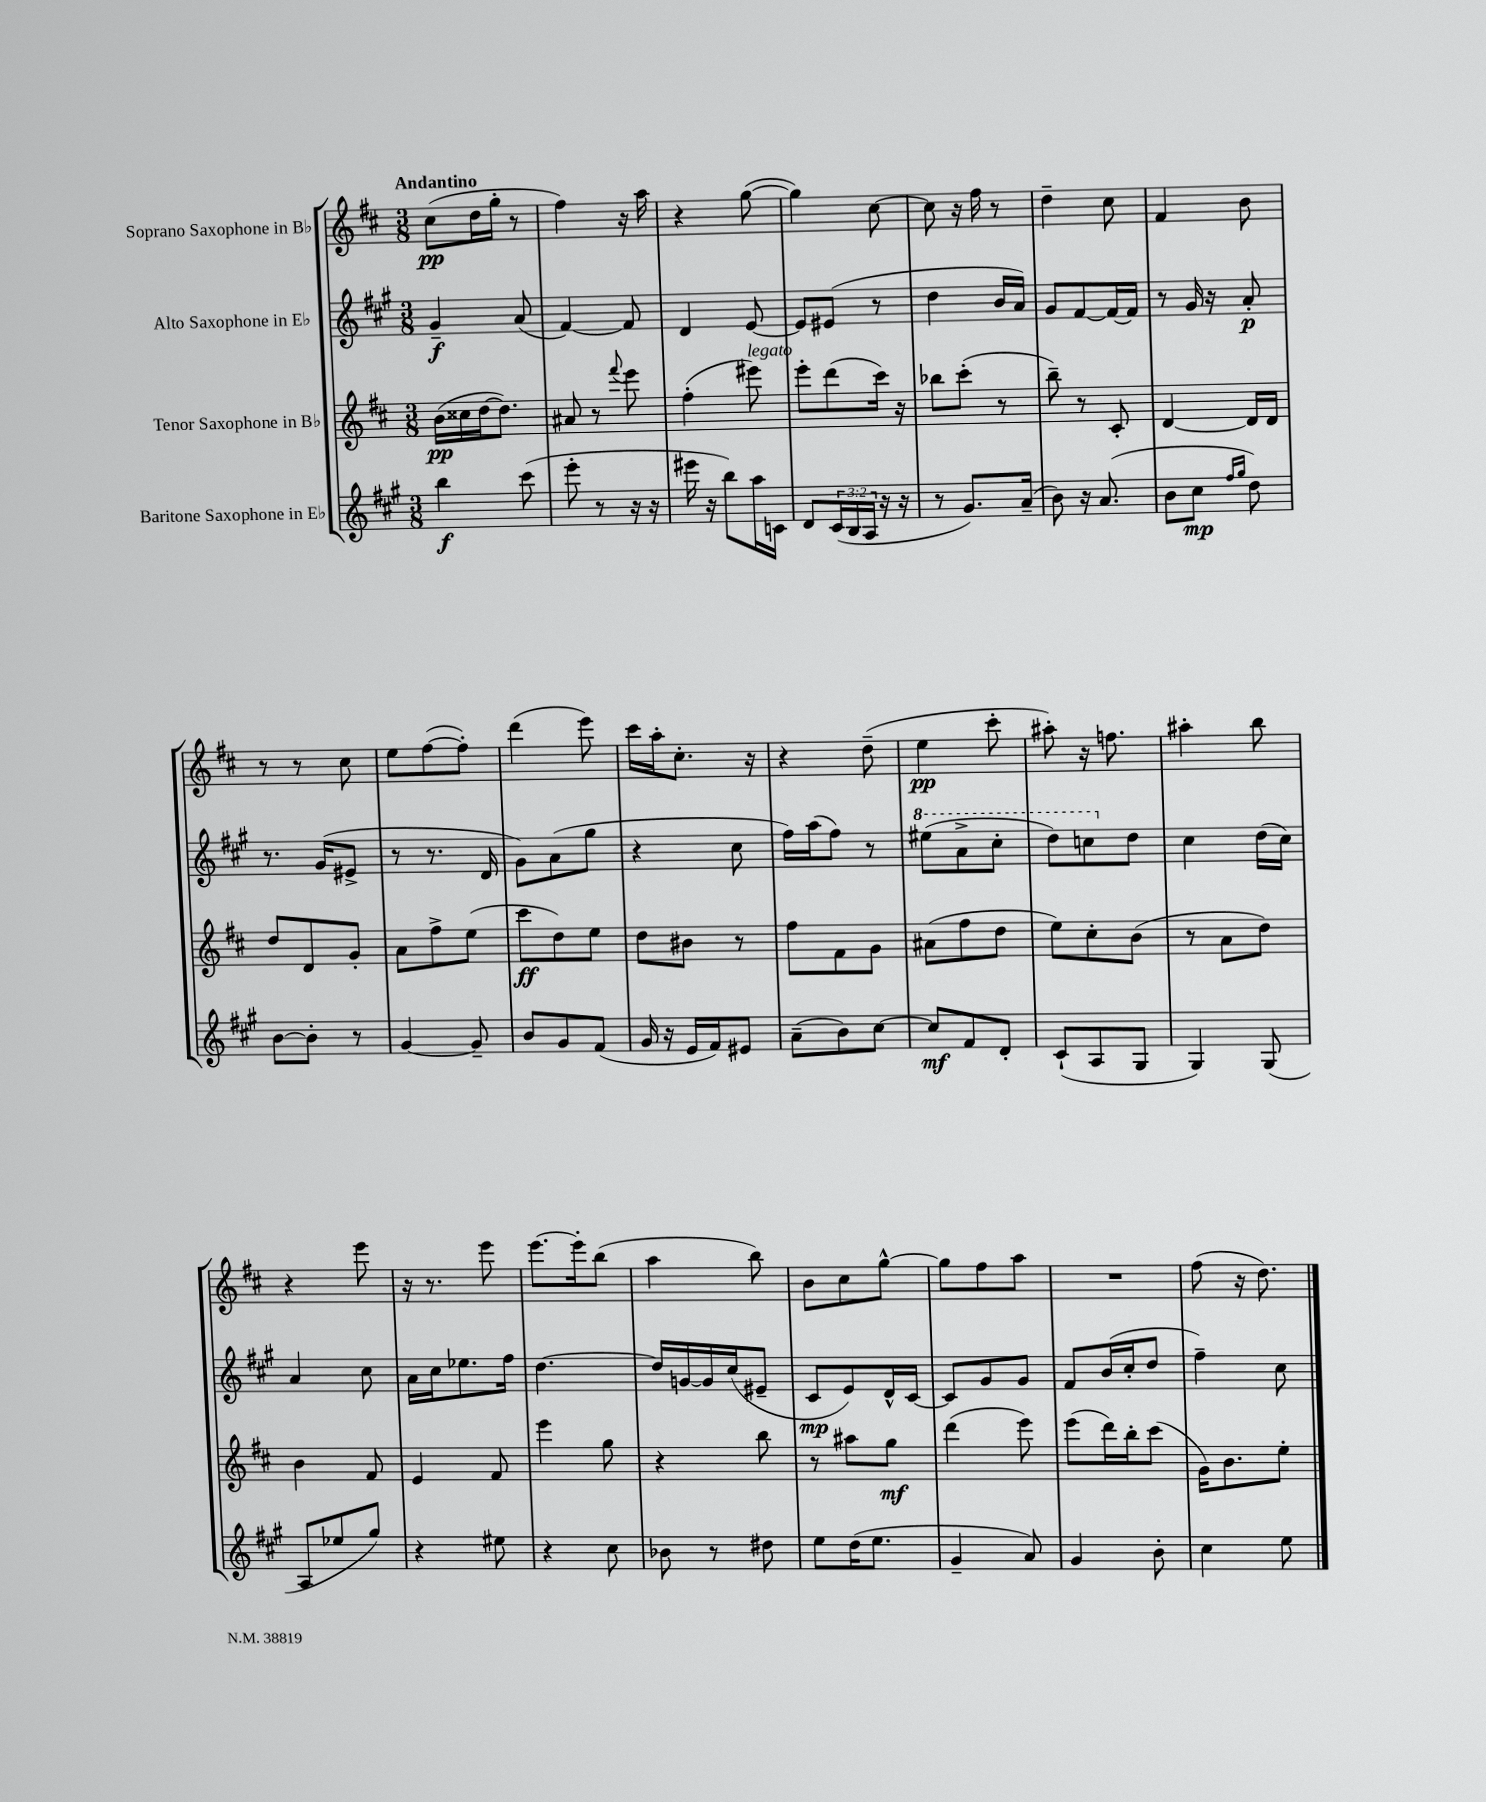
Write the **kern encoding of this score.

**kern	**kern	**kern	**kern
*staff4	*staff3	*staff2	*staff1
*clefG2	*clefG2	*clefG2	*clefG2
*k[f#c#g#]	*k[f#c#]	*k[f#c#g#]	*k[f#c#]
*M3/8	*M3/8	*M3/8	*M3/8
4bb	(16b	4g#~	(8cc#
.	16cc##	.	.
.	[16dd	.	16dd
.	8.dd])	.	16gg'
(8ccc#	.	(8a	8r
=	=	=	=
8eee'	8a#	[4f#)	4ff#)
8r	8r	.	.
.	8qqfff#	.	.
16r	8eee	8f#]	16r
16r	.	.	16aa
=	=	=	=
16eee#	(4ff#'	4d	4r
16r	.	.	.
8bb)	.	.	.
16aa	8eee#)	[8e	([8gg
16c	.	.	.
=	=	=	=
8d	8eee'	8e]	4gg])
(24c#	(8ddd	(8e#	.
24B	.	.	.
24A	.	.	.
16r	16ccc#)	8r	[8cc#
16r	16r	.	.
=	=	=	=
8r	8bb-	4dd	8cc#]
8.g#)	(8ccc#'	.	16r
.	.	.	16ff#
.	8r	16b	8r
(16a~	.	16a)	.
=	=	=	=
8b)	8bb~)	8g#	4dd~
16r	8r	[8f#	.
(8.a	.	.	.
.	8c#'	16f#_	8cc#
.	.	16f#]	.
=	=	=	=
8b	[4d	8r	4f#
8cc#	.	16g#	.
.	.	16r	.
16qqff#	.	.	.
16qqgg#	.	.	.
8dd)	16d]	8a'	8b
.	16d	.	.
=	=	=	=
[8b	8dd	8.r	8r
8b']	8d	.	8r
.	.	(16g#	.
8r	8g'	8e#^	8cc#
=	=	=	=
[4g#	8a	8r	8ee
.	8ff#^	8.r	([8ff#
8g#~]	(8ee	.	8ff#'])
.	.	16d	.
=	=	=	=
8b	8ccc#	8g#)	(4ddd
8g#	8dd)	(8a	.
(8f#	8ee	8gg#	8eee)
=	=	=	=
16g#	8dd	4r	16ccc#
16r	.	.	16aa'
16e	8b#	.	8.cc#'
16f#)	.	.	.
8e#	8r	8cc#	.
.	.	.	16r
=	=	=	=
(8a~	8ff#	16ff#)	4r
.	.	(16aa	.
8b)	8f#	8ff#)	.
[8cc#	8g	8r	(8dd~
=	=	=	=
8cc#]	(8a#	(8eee#	4ee
8f#	8ff#	8aa^	.
8d'	8dd	8ccc#'	8ccc#'
=	=	=	=
(8c#`	8ee)	8ddd)	8aa#')
8A	8cc#'	8ccc	16r
.	.	.	8.ff
8G#	(8b	8dd	.
=	=	=	=
4G#)	8r	4cc#	4aa#'
.	8a	.	.
(8G#	8dd)	(16dd	8bb
.	.	16cc#)	.
=	=	=	=
8A	4b	4a	4r
8ee-	.	.	.
8gg#)	8f#	8cc#	8eee
=	=	=	=
4r	4e	16a	16r
.	.	16cc#	8.r
.	.	8.ee-	.
8ee#	8f#	.	8eee
.	.	16ff#	.
=	=	=	=
4r	4eee	[4.dd	[8.eee
.	.	.	16eee']
8cc#	8gg	.	(8bb
=	=	=	=
8b-	4r	16dd]	4aa
.	.	[16g	.
8r	.	16g]	.
.	.	(16cc#	.
8dd#	8bb	8e#~	8bb)
=	=	=	=
8ee	8r	8c#	8b
(16dd	8aa#	8e)	8cc#
8.ee	.	.	.
.	8gg	16d^^	[8gg^^
.	.	[16c#	.
=	=	=	=
4g#~	(4ddd	8c#]	8gg]
.	.	8g#	8ff#
8a)	8eee)	8g#	8aa
=	=	=	=
4g#	(8eee	8f#	4.r
.	16ddd)	(16b	.
.	16bb'	16cc#'	.
8b'	(8ccc#	8dd	.
=	=	=	=
4cc#	16g)	4ff#~)	(8ff#
.	8.b	.	.
.	.	.	16r
.	.	.	8.dd)
8ee	8ee'	8cc#	.
==	==	==	==
*-	*-	*-	*-
